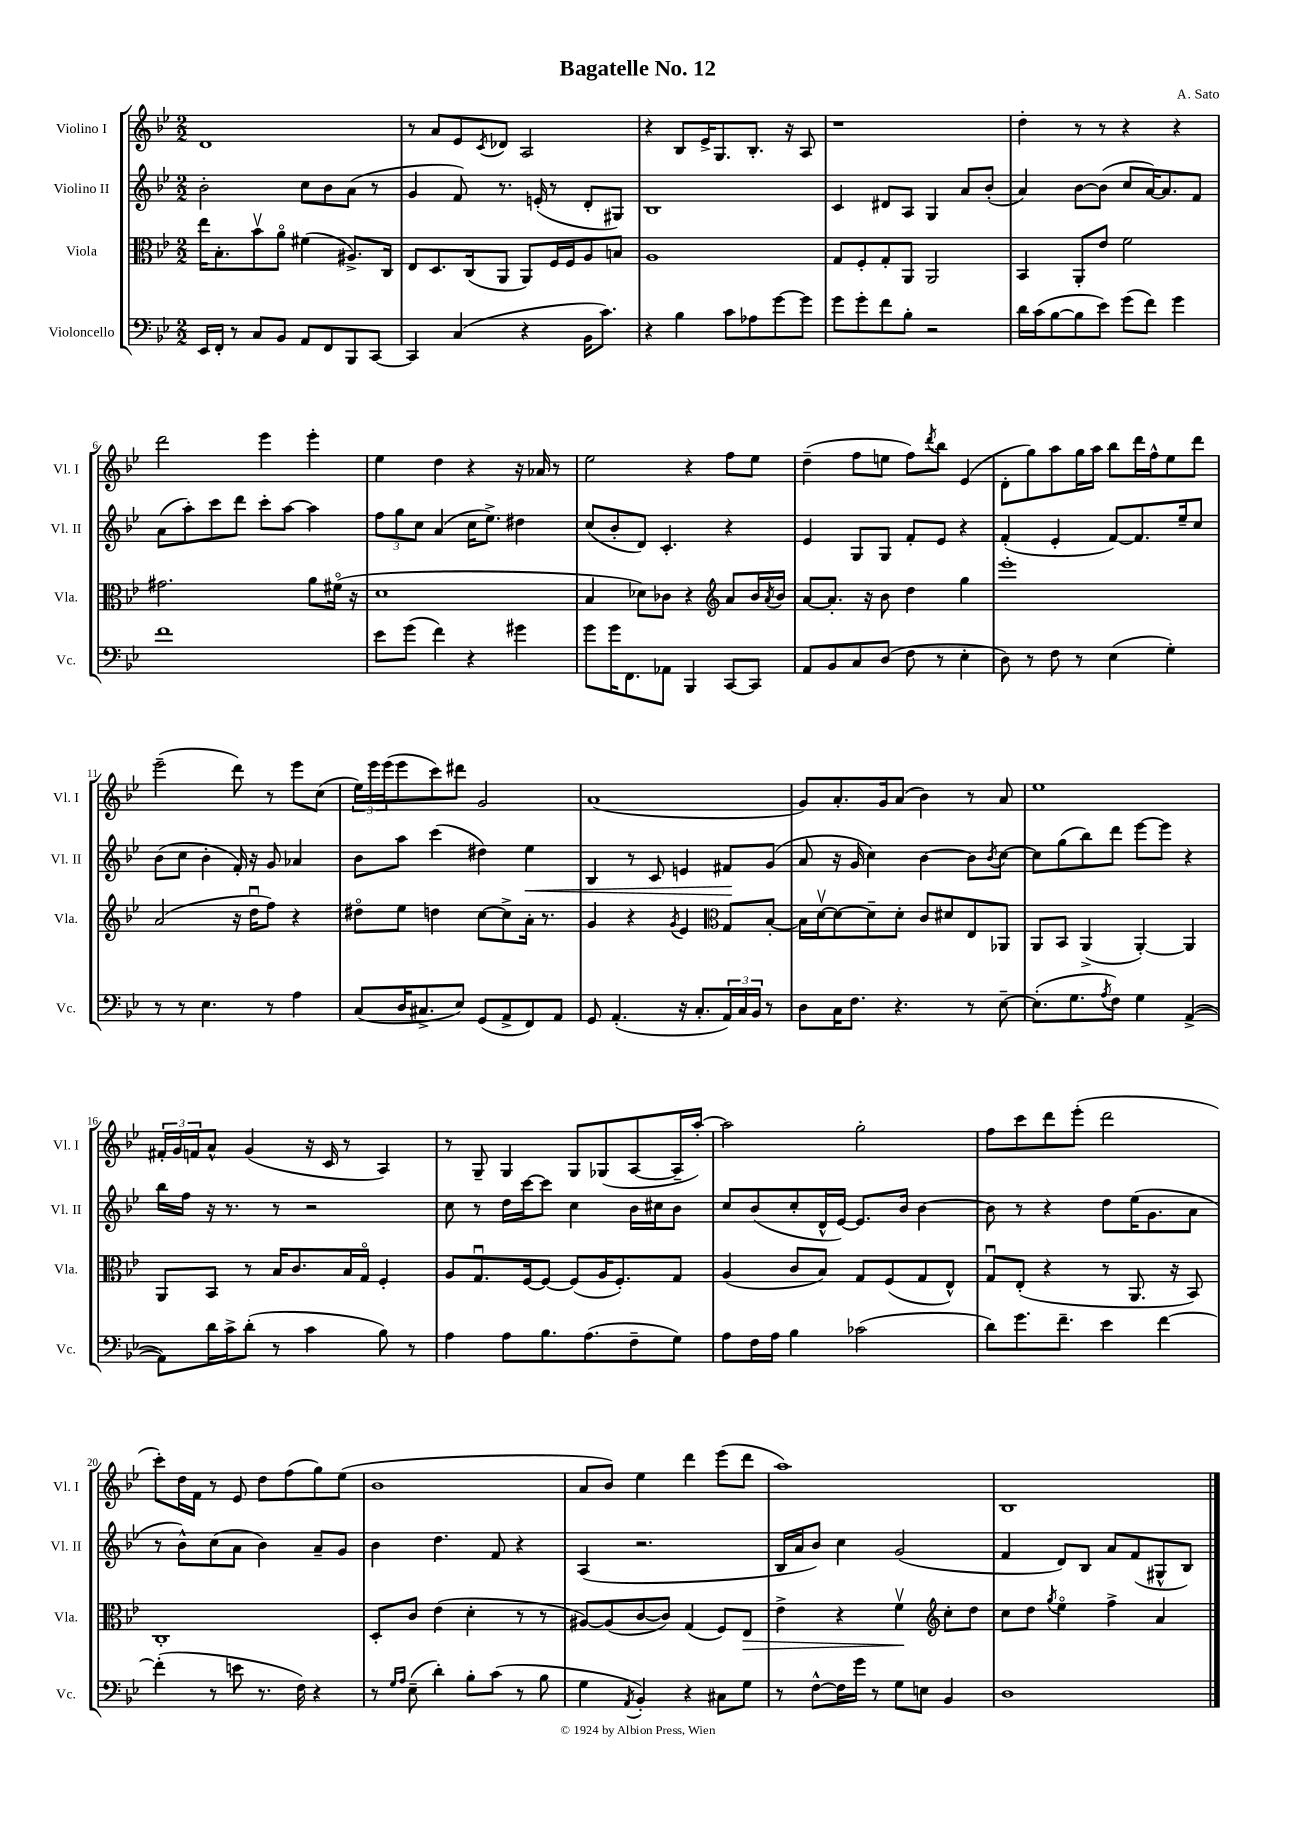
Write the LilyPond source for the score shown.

\header { title = "Bagatelle No. 12" composer = "A. Sato" }
<<
\new StaffGroup <<
\new Staff = "s0" \with { instrumentName = "Violino I" shortInstrumentName = "Vl. I" } {
    \clef treble \key bes \major \numericTimeSignature \time 2/2
    d'1 |
    r8 a'8 ees'8 \acciaccatura { c'8 } des'8 a2 |
    r4 bes8 ees'16-> g8. bes8.-. r16 a8 |
    r1 |
    d''4-. r8 r8 r4 r4 |
    d'''2 ees'''4 ees'''4-. |
    ees''4 d''4 r4 r16 aes'16 r8 |
    ees''2 r4 f''8 ees''8 |
    d''4--( f''8 e''8 f''8) \acciaccatura { d'''8 } bes''8 ees'4( |
    d'8-. g''8) a''8 g''16 a''16 bes''8 d'''16 f''16-^ ees''8 d'''8 |
    ees'''2--( d'''8) r8 ees'''8 c''8( |
    \tuplet 3/2 { ees''16) ees'''16 ees'''16( } ees'''8 c'''8) dis'''8 g'2 |
    a'1( |
    g'8) a'8.-. g'16 a'8( bes'4) r8 a'8 |
    ees''1 |
    \tuplet 3/2 { fis'16-. g'16 f'16 } a'8-^ g'4( r16 c'16 r8 a4) |
    r8 g8-- g4 g8 ges8( a8~ a16-- a''16~-.) |
    a''2 g''2-. |
    f''8 c'''8 d'''8 ees'''8-.( d'''2 |
    c'''8-.) d''16 f'16 r8 ees'8 d''8 f''8( g''8) ees''8( |
    bes'1 |
    a'8 bes'8) ees''4 d'''4 ees'''8( d'''8 |
    a''1) |
    bes1 \bar "|." |
}
\new Staff = "s1" \with { instrumentName = "Violino II" shortInstrumentName = "Vl. II" } {
    \clef treble \key bes \major \numericTimeSignature \time 2/2
    bes'2-. c''8 bes'8 a'8( r8 |
    g'4 f'8) r8. e'16-.( r8 d'8-. gis8) |
    bes1 |
    c'4 dis'8 a8 g4 a'8 bes'8-.( |
    a'4) bes'8~ bes'8( c''8 a'16~) a'8. f'8 |
    a'8( a''8-.) c'''8 d'''8 c'''8-. a''8~ a''4 |
    \tuplet 3/2 { f''8 g''8 c''8 } a'4( c''16 ees''8.->) dis''4 |
    c''8( bes'8-. d'8) c'4.-. r4 |
    ees'4 g8 g8 f'8-. ees'8 r4 |
    f'4-.( ees'4-. f'8~) f'8. ees''16-- c''8 |
    bes'8( c''8 bes'4-. f'16-.) r16 g'8 aes'4 |
    bes'8 a''8 c'''4( dis''4) ees''4\< |
    bes4 r8 c'8 e'4 fis'8\! g'8( |
    a'8 r16 g'16 c''4) bes'4~ bes'8 \acciaccatura { bes'8 } c''8~ |
    c''8 g''8( bes''8) d'''8 ees'''8~ ees'''8 r4 |
    bes''16 f''16 r16 r8. r8 r2 |
    c''8 r8 d''16 c'''16~ c'''8 c''4 bes'16 cis''16 bes'8 |
    c''8 bes'8( c''8-. d'16-^ ees'16~) ees'8. bes'16 bes'4~ |
    bes'8 r8 r4 d''8 ees''16( g'8. a'8 |
    r8 bes'8-^) c''8( a'8 bes'4) a'8-- g'8 |
    bes'4 d''4. f'8 r4 |
    a4( r2. |
    bes16 a'16 bes'8) c''4 g'2( |
    f'4 d'8) bes8 a'8 f'8( gis8-^ bes8) \bar "|." |
}
\new Staff = "s2" \with { instrumentName = "Viola" shortInstrumentName = "Vla." } {
    \clef alto \key bes \major \numericTimeSignature \time 2/2
    ees''16 bes8.-. bes'8\upbow a'8\flageolet fis'4( ais8.->) c16 |
    ees8 d8. c16( a,8 a,8) f16 f16 a8 b8 |
    a1 |
    g8 f8-. g8-. a,8 a,2 |
    bes,4 a,8-. ees'8 f'2 |
    gis'2. a'8 fis'16\flageolet( r16 |
    d'1 |
    bes4 des'8) ces'8 r4 \clef treble a'8 bes'16 \acciaccatura { a'8 } bes'16 |
    a'8~ a'8.-. r16 bes'8 d''4 g''4 |
    ees'''1-. |
    a'2( r16 d''16\downbow f''8) r4 |
    dis''8\flageolet ees''8 d''4 c''8~ c''8-> a'16-. r8. |
    g'4 r4 \acciaccatura { g'8 } ees'4 \clef alto g8 bes8~-. |
    bes16 d'16~\upbow d'8~ d'8-- d'8-. c'8 dis'8 ees8 aes,8 |
    a,8 bes,8 a,4->( a,4~-.) a,4 |
    a,8 bes,8 r8 bes16 c'8. bes16 g16\flageolet f4-. |
    a8 g8.\downbow f16~ f8~ f8( a16 f8.-.) g8 |
    a4( c'8 bes8) g8 f8( g8 ees8-^) |
    g8\downbow ees8-.( r4 r8 a,8. r16 bes,8) |
    c1-. |
    d8-. c'8 ees'4( d'4-. r8 r8 |
    ais8~) ais8( c'8~ c'8) g4( f8) ees8\> |
    ees'4-> r4 f'4\upbow\! \clef treble c''8-. d''8 |
    c''8 d''8 \acciaccatura { g''8 } ees''4\flageolet f''4-> a'4 \bar "|." |
}
\new Staff = "s3" \with { instrumentName = "Violoncello" shortInstrumentName = "Vc." } {
    \clef bass \key bes \major \numericTimeSignature \time 2/2
    ees,16 f,16-. r8 c8 bes,8 a,8 f,8 bes,,8 c,8~ |
    c,4 c4( r4 bes,16 c'8.) |
    r4 bes4 c'8 aes8 g'8~ g'8 |
    g'8 g'8-. f'8 bes8-. r2 |
    d'16 c'16( bes8~ bes8 ees'8) g'8( f'8) g'4 |
    f'1 |
    ees'8 g'8( f'4) r4 gis'4 |
    g'8 g'16 f,8. aes,8 bes,,4 c,8~ c,8 |
    a,8 bes,8 c8 d8( f8 r8 ees4-. |
    d8) r8 f8 r8 ees4( g4-.) |
    r8 r8 ees4. r8 a4 |
    c8( d16 cis8.-> ees8) g,8( a,8-> f,8) a,8 |
    g,8 a,4.-.( r16 c8.-. \tuplet 3/2 { a,16) c16 bes,16 } r8 |
    d8 c16 f8. r4. r8 ees8~-- |
    ees8.-.( g8. \acciaccatura { a8 } f8) g4 a,4~->( |
    a,8) d'16 c'16-> d'8-.( r8 c'4 bes8) r8 |
    a4 a8 bes8. a8.( f8-- g8) |
    a8 f16 a16 bes4 ces'2( |
    d'8) g'8. f'8.-- ees'4 f'4~ |
    f'4-.( r8 e'8 r8. f16) r4 |
    r8 \grace { g16 a16 } ees8--( d'4-.) bes8-. c'8( r8 bes8 |
    g4 \acciaccatura { a,8 } bes,4-.) r4 cis8 g8 |
    r8 f8~-^ f16 g'16 r8 g8 e8 bes,4 |
    d1 \bar "|." |
}
>>
>>
